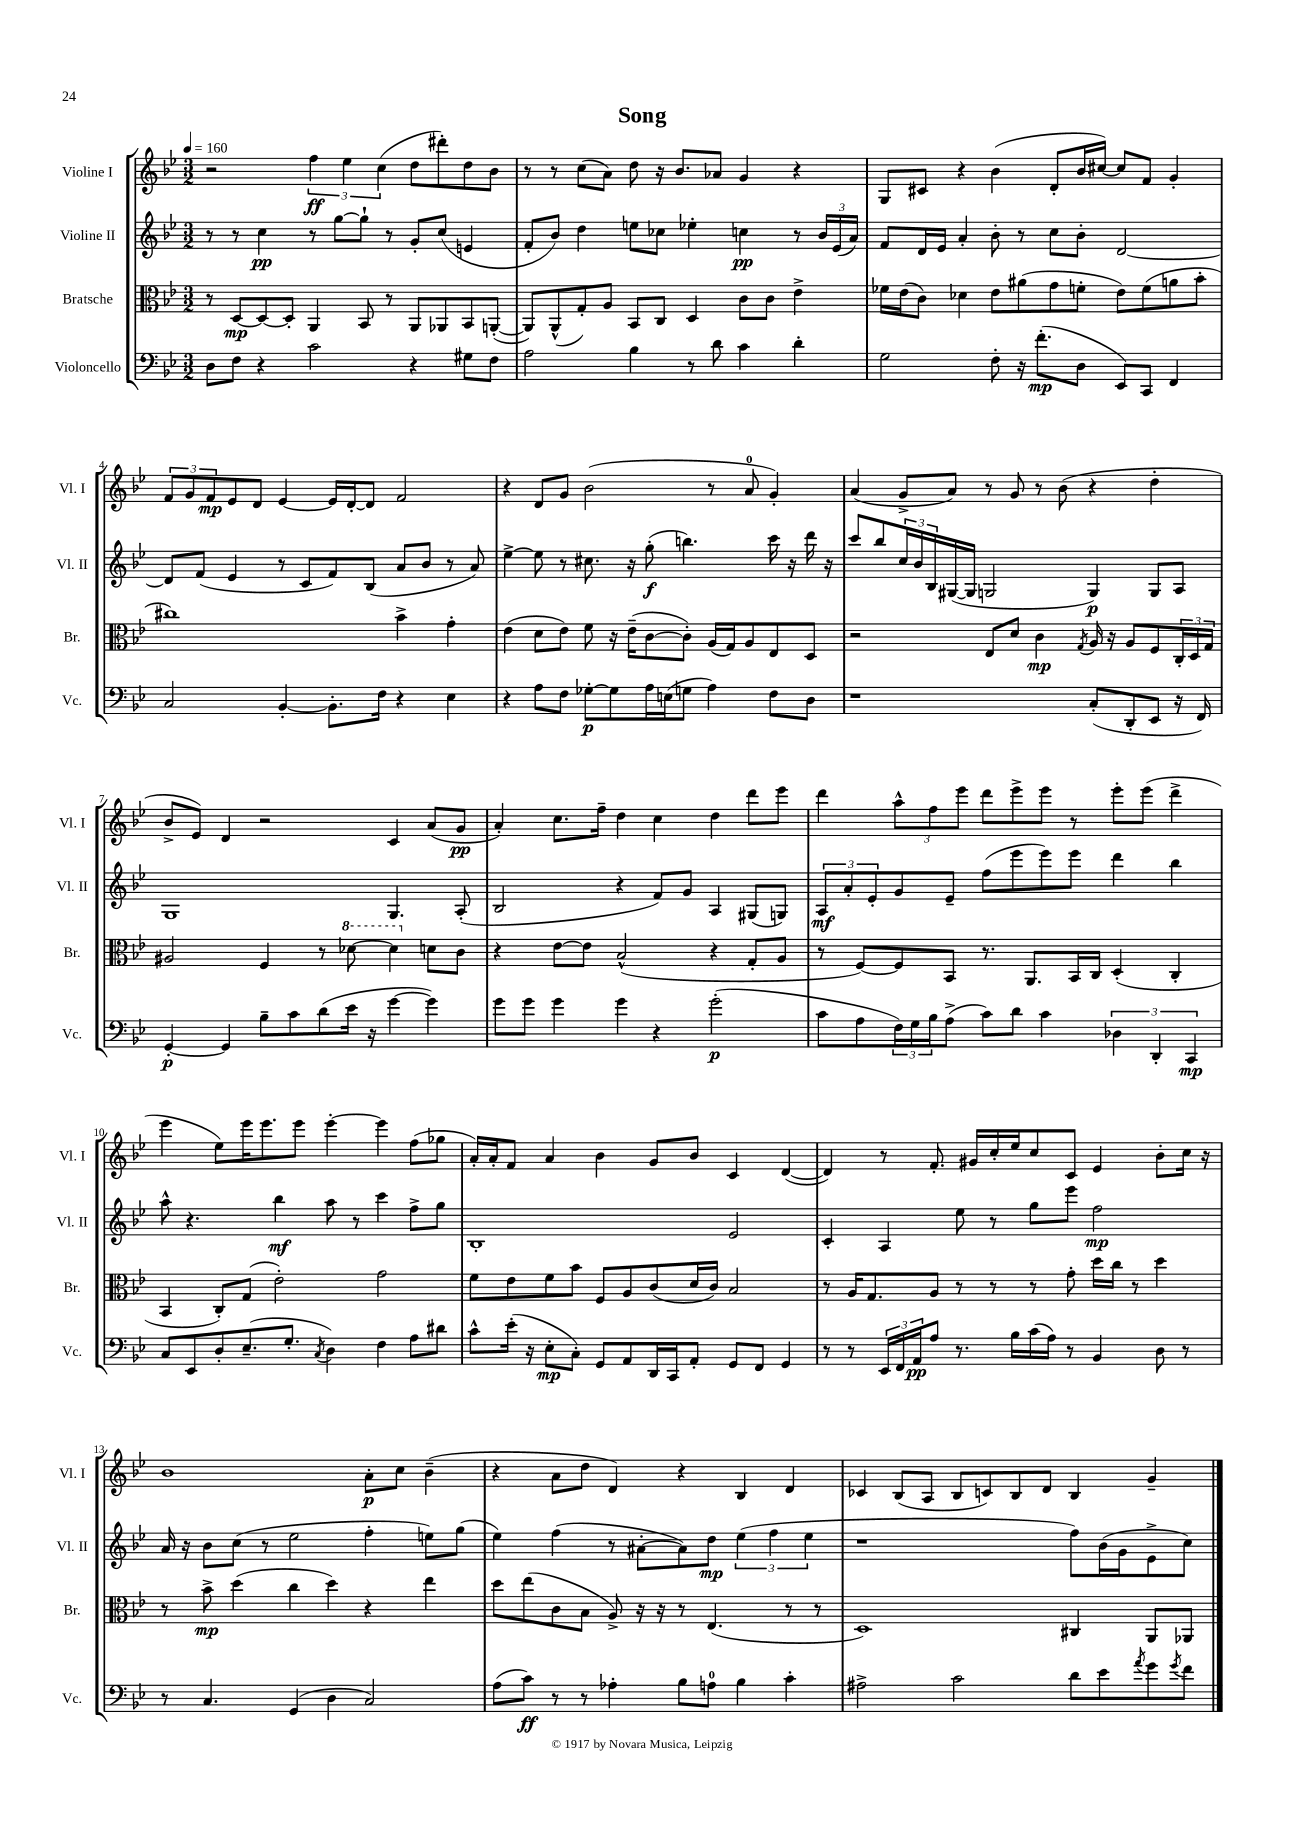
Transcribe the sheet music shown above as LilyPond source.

\header { title = "Song" }
<<
\new StaffGroup <<
\new Staff = "s0" \with { instrumentName = "Violine I" shortInstrumentName = "Vl. I" } {
    \clef treble \key bes \major \numericTimeSignature \time 3/2 \tempo 4 = 160
    r2 \tuplet 3/2 { f''4\ff ees''4 c''4( } d''8 dis'''8-.) d''8 bes'8 |
    r8 r8 c''8( a'8) d''8 r16 bes'8. aes'8 g'4 r4 |
    g8 cis'8 r4 bes'4( d'8-. bes'16 cis''16~) cis''8 f'8 g'4-. |
    \tuplet 3/2 { f'8 g'8 f'8\mp } ees'8 d'8 ees'4~ ees'16 d'16~-. d'8 f'2 |
    r4 d'8 g'8 bes'2( r8 a'8-0 g'4-.) |
    a'4( g'8-> a'8) r8 g'8 r8 bes'8( r4 d''4-. |
    bes'8-> ees'8) d'4 r2 c'4 a'8( g'8\pp |
    a'4-.) c''8. f''16-- d''4 c''4 d''4 d'''8 ees'''8 |
    d'''4 \tuplet 3/2 { a''8-^ f''8 ees'''8 } d'''8 ees'''8-> ees'''8 r8 ees'''8-. ees'''8( d'''4-> |
    ees'''4 ees''8) ees'''16 ees'''8. ees'''8 ees'''4~-. ees'''4 f''8( ges''8 |
    a'16-.) a'16-. f'8 a'4 bes'4 g'8 bes'8 c'4 d'4~( |
    d'4) r8 f'8.-. gis'16 c''16-. ees''16 c''8 c'8 ees'4 bes'8-. c''16 r16 |
    bes'1 a'8-.\p c''8 bes'4--( |
    r4 a'8 d''8 d'4) r4 bes4 d'4 |
    ces'4 bes8( a8 bes8 c'8) bes8 d'8 bes4 g'4-- \bar "|." |
}
\new Staff = "s1" \with { instrumentName = "Violine II" shortInstrumentName = "Vl. II" } {
    \clef treble \key bes \major \numericTimeSignature \time 3/2
    r8 r8 c''4\pp r8 g''8~ g''8-! r8 g'8-. c''8( e'4 |
    f'8-. bes'8) d''4 e''8 ces''8 ees''4-. c''4\pp r8 \tuplet 3/2 { bes'16 ees'16( a'16) } |
    f'8 d'16 ees'16 a'4-. bes'8-. r8 c''8 bes'8-. d'2~ |
    d'8 f'8( ees'4 r8 c'8 f'8) bes8( a'8 bes'8 r8 a'8) |
    ees''4~-> ees''8 r8 cis''8. r16 g''8-.\f( b''4.) c'''16 r16 d'''16 r16 |
    c'''8 bes''8 \tuplet 3/2 { c''16 bes'16 bes16 } gis16~( gis16 g2 g4\p) g8 a8 |
    g1 g4. a8-.( |
    bes2 r4 f'8) g'8 a4 gis8( g8) |
    \tuplet 3/2 { a8\mf a'8-. ees'8-. } g'8 ees'8-- f''8( ees'''8 ees'''8) ees'''8 d'''4 bes''4 |
    a''8-^ r4. bes''4\mf a''8 r8 c'''4 f''8-> g''8 |
    bes1-. ees'2 |
    c'4-. a4 ees''8 r8 g''8 ees'''8 f''2\mp |
    a'16 r16 bes'8 c''8( r8 ees''2 f''4-. e''8) g''8( |
    ees''4) f''4( r8 ais'8~-. ais'8) d''8\mp \tuplet 3/2 { ees''4( f''4 ees''4 } |
    r1 f''8) bes'16( g'16 ees'8-> c''8) \bar "|." |
}
\new Staff = "s2" \with { instrumentName = "Bratsche" shortInstrumentName = "Br." } {
    \clef alto \key bes \major \numericTimeSignature \time 3/2
    r8 d8~\mp d8~ d8-. a,4 bes,8 r8 a,8 aes,8 bes,8 a,8~-.( |
    a,8) a,8-^( g8-.) a8 bes,8 c8 d4 c'8 c'8 ees'4-> |
    fes'16 ees'16( c'8) des'4 ees'8 ais'8( g'8 f'8-. ees'8) f'8( a'8 bes'8-. |
    cis''1) bes'4-> g'4-. |
    ees'4( d'8 ees'8) f'8 r16 ees'16--( c'8~ c'8-.) a16( g16) a8 ees8 d8 |
    r2 ees8 d'8 c'4\mp \acciaccatura { g8 } a16 r16 a8 f8 \tuplet 3/2 { c16-. d16 g16 } |
    ais2 f4 r8 \ottava #1 des''8~ des''4 \ottava #0 d'!8 c'8 |
    r4 ees'8~ ees'8 bes2-^( r4 g8-. a8 |
    r8 f8~) f8 bes,8 r8. a,8. bes,16 c16 d4-.( c4-. |
    bes,4 c8-.) g8( ees'2-.) g'2 |
    f'8 ees'8 f'8 bes'8 f8 a8 c'8( d'16 c'16) bes2 |
    r8 a16 g8. a8 r8 r8 r8 g'8-. d''16 c''16 r8 d''4 |
    r8 bes'8->\mp d''4( c''4 d''4) r4 ees''4 |
    d''8 ees''8( c'8 bes8 a8->) r16 r16 r8 ees4.( r8 r8 |
    d1) cis4 a,8 aes,8 \bar "|." |
}
\new Staff = "s3" \with { instrumentName = "Violoncello" shortInstrumentName = "Vc." } {
    \clef bass \key bes \major \numericTimeSignature \time 3/2
    d8 f8 r4 c'2 r4 gis8 f8 |
    a2 bes4 r8 d'8 c'4 d'4-. |
    g2 f8-. r16 f'8.-.\mp( d8 ees,8) c,8 f,4 |
    c2 bes,4~-. bes,8.-. f16 r4 ees4 |
    r4 a8 f8 ges8~-.\p ges8 a16 e16( g8 a4) f8 d8 |
    r1 c8-.( d,8-. ees,8 r16 f,16) |
    g,4~-.\p g,4 bes8-- c'8 d'8( ees'16 r16 g'4~ g'4) |
    g'8 g'8 g'4 g'4 r4 g'2-.\p( |
    c'8 a8 \tuplet 3/2 { f16) g16 bes16 } a8->( c'8) d'8 c'4 \tuplet 3/2 { des4 d,4-. c,4\mp } |
    c8 ees,8 d8-. ees8.--( g8.-. \acciaccatura { c8 } d4) f4 a8 dis'8 |
    c'8-^ ees'16-.( r16 ees8-.\mp c8-.) g,8 a,8 d,16 c,16 a,8-. g,8 f,8 g,4 |
    r8 r8 \tuplet 3/2 { ees,16 f,16 a,16\pp } a8 r8. bes16 c'16( a16) r8 bes,4 d8 r8 |
    r8 c4. g,4( d4 c2) |
    a8( c'8\ff) r8 r8 aes4-. bes8 a8-0 bes4 c'4-. |
    ais2-> c'2 d'8 ees'8 \acciaccatura { a'8 } g'8 \acciaccatura { g'8 } f'8 \bar "|." |
}
>>
>>
